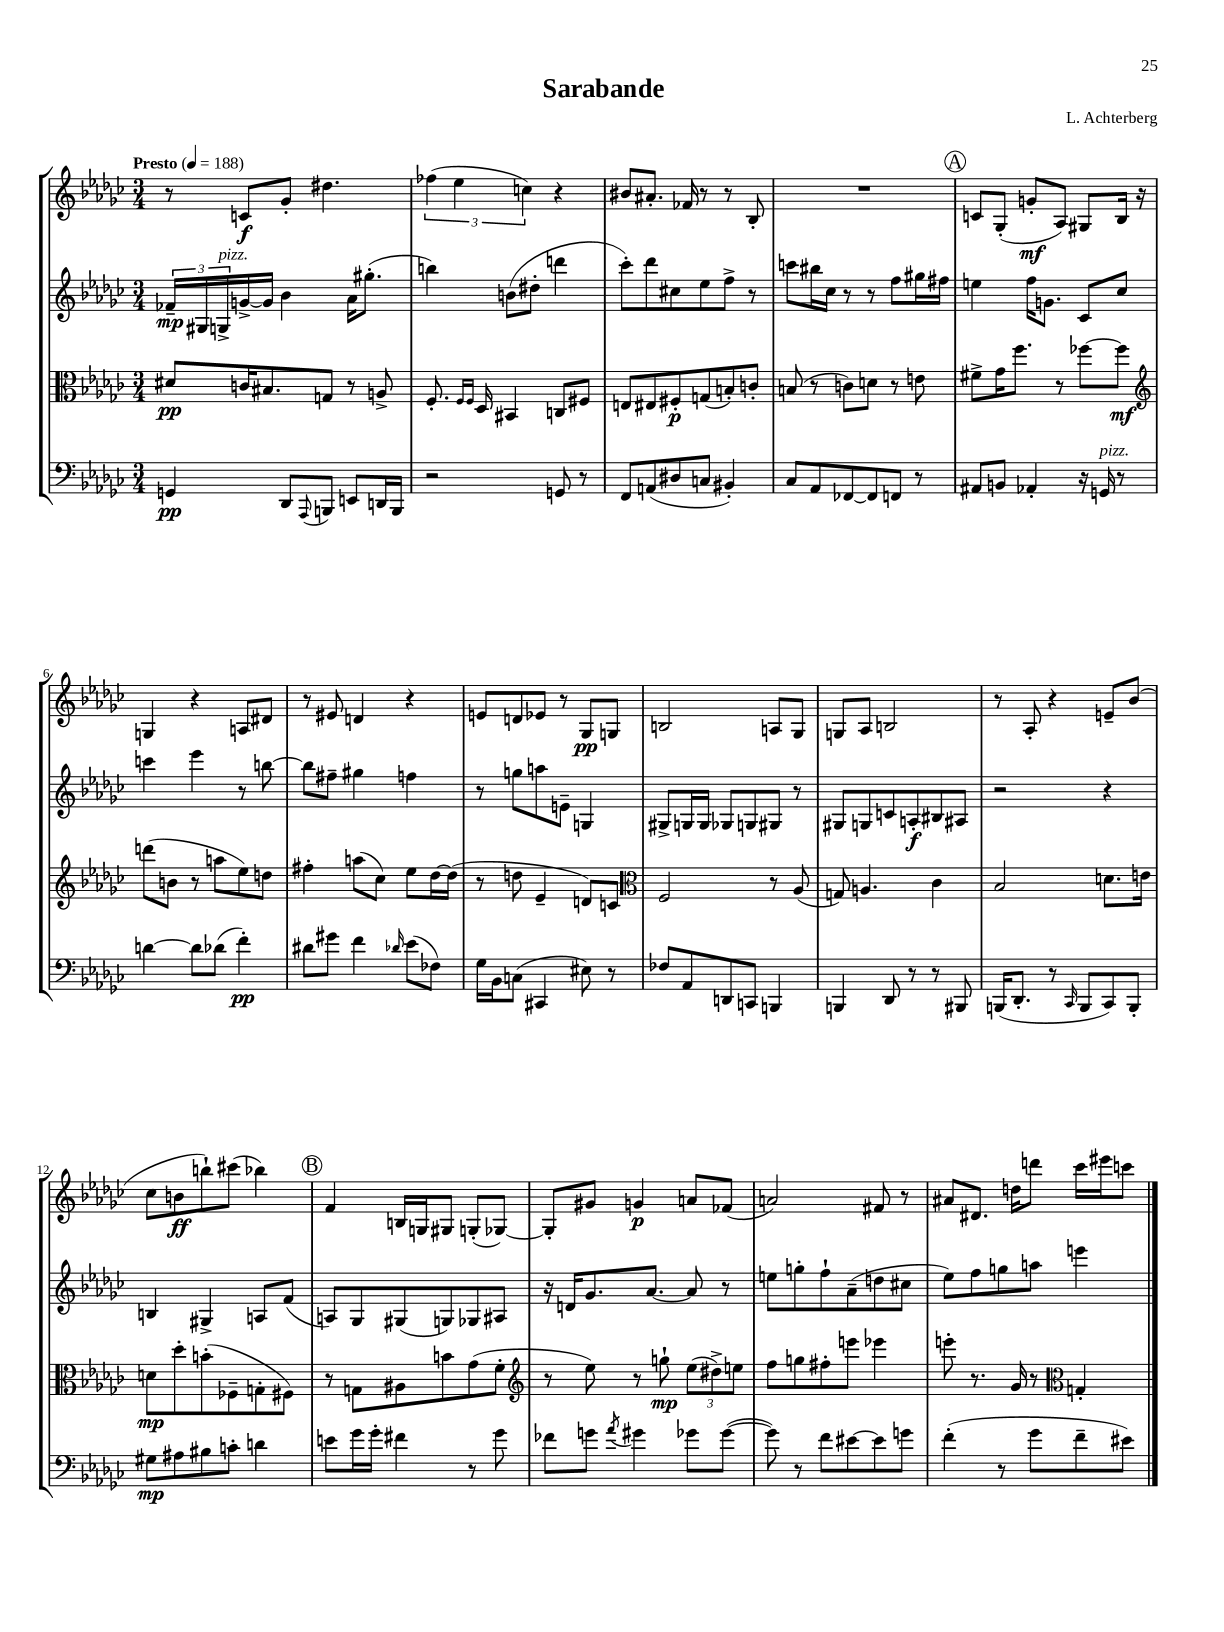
\header { title = "Sarabande" composer = "L. Achterberg" }
<<
\new StaffGroup <<
\new Staff = "s0" {
    \clef treble \key ges \major \numericTimeSignature \time 3/4 \tempo "Presto" 4 = 188
    r8 c'8\f ges'8-. dis''4. |
    \tuplet 3/2 { fes''4( ees''4 c''4) } r4 |
    bis'8 ais'8.-. fes'16 r8 r8 bes8-. |
    R2. |
    \mark \markup { \circle "A" } c'8 ges8-.( g'8-.\mf aes8) gis8 bes16 r16 |
    g4 r4 a8 dis'8 |
    r8 eis'8 d'4 r4 |
    e'8 d'8 ees'8 r8 ges8\pp g8 |
    b2 a8 ges8 |
    g8 aes8 b2 |
    r8 aes8-. r4 e'8-- bes'8( |
    ces''8 b'8\ff b''8-!) cis'''8( bes''4) |
    \mark \markup { \circle "B" } f'4 b16 g16 gis8 g8-.( ges8~) |
    ges8-. gis'8 g'4\p a'8 fes'8( |
    a'2) fis'8 r8 |
    ais'8 dis'8. d''16 d'''8 ces'''16 eis'''16 c'''8 \bar "|." |
}
\new Staff = "s1" {
    \clef treble \key ges \major \numericTimeSignature \time 3/4
    \tuplet 3/2 { fes'16--\mp gis16 g16->^\markup { \italic "pizz." } } g'16~-> g'16 bes'4 aes'16 gis''8.-.( |
    b''4) b'8( dis''8-. d'''4 |
    ces'''8-.) des'''8 cis''8 ees''8 f''8-> r8 |
    c'''8 bis''16 ces''16 r8 r8 f''8 gis''16 fis''16 |
    \mark \markup { \circle "A" } e''4 f''16 g'8. ces'8 ces''8 |
    c'''4 ees'''4 r8 b''8~ |
    b''8 fis''8-- gis''4 f''4 |
    r8 g''8 a''8 e'8-- g4 |
    gis8-> g16 g16 ges8 g8 gis8 r8 |
    gis8 g8 c'8 a8-.\f bis8 ais8 |
    r2 r4 |
    b4 gis4-> a8 f'8( |
    \mark \markup { \circle "B" } a8) ges8 gis8( g8) ges8 ais8 |
    r16 d'16 ges'8. aes'8.~ aes'8 r8 |
    e''8 g''8-. f''8-! aes'8--( d''8 cis''8 |
    ees''8) f''8 g''8 a''8 e'''4 \bar "|." |
}
\new Staff = "s2" {
    \clef alto \key ges \major \numericTimeSignature \time 3/4
    dis'8\pp c'16 bis8. g8 r8 a8-> |
    f8.-. \grace { f16 f16 } des16 bis,4 c8 fis8 |
    e8 eis8 fis8-.\p g8( b8-.) c'8-. |
    b8( r8 c'8) d'8 r8 e'8 |
    \mark \markup { \circle "A" } fis'8-> ges'16 f''8. r8 fes''8~ fes''8\mf |
    \clef treble d'''8( b'8 r8 a''8 ees''8) d''8 |
    fis''4-. a''8( ces''8) ees''8 des''16~ des''16( |
    r8 d''8 ees'4-- d'8) c'8 |
    \clef alto f2 r8 aes8( |
    g8) a4. ces'4 |
    bes2 d'8. e'16 |
    d'8\mp des''8-. b'8-.( fes8-- g8-. fis8) |
    \mark \markup { \circle "B" } r8 g8 ais8 b'8 ges'8( f'8-. |
    \clef treble r8 ees''8) r8 g''8-!\mp \tuplet 3/2 { ees''8( dis''8->) e''8 } |
    f''8 g''8 fis''8-. e'''8 ees'''4 |
    e'''8-. r8. ges'16 r8 \clef alto g4-. \bar "|." |
}
\new Staff = "s3" {
    \clef bass \key ges \major \numericTimeSignature \time 3/4
    g,4\pp des,8 \appoggiatura { aes,,8 } b,,8 e,8 d,16 b,,16 |
    r2 g,8 r8 |
    f,8 a,8( dis8 c8 bis,4-.) |
    ces8 aes,8 fes,8~ fes,8 f,8 r8 |
    \mark \markup { \circle "A" } ais,8 b,8 aes,4-. r16 g,16^\markup { \italic "pizz." } r8 |
    d'4~ d'8 des'8( f'4-.\pp) |
    dis'8 gis'8 f'4 \grace { des'16 } ees'8( fes8) |
    ges16 bes,16 c8( cis,4 eis8) r8 |
    fes8 aes,8 d,8 c,8 b,,4 |
    b,,4 des,8 r8 r8 bis,,8 |
    b,,16( des,8.-. r8 \grace { ces,16 } b,,8 ces,8) b,,8-. |
    gis8\mp ais8 bis8 c'8-. d'4 |
    \mark \markup { \circle "B" } e'8 ges'16 ges'16-. fis'4 r8 ges'8 |
    fes'8 g'8 \acciaccatura { aes'8 } gis'4 ges'8 ges'8~( |
    ges'8) r8 f'8 eis'8~ eis'8 g'8 |
    f'4-.( r8 ges'8 f'8-- eis'8) \bar "|." |
}
>>
>>
